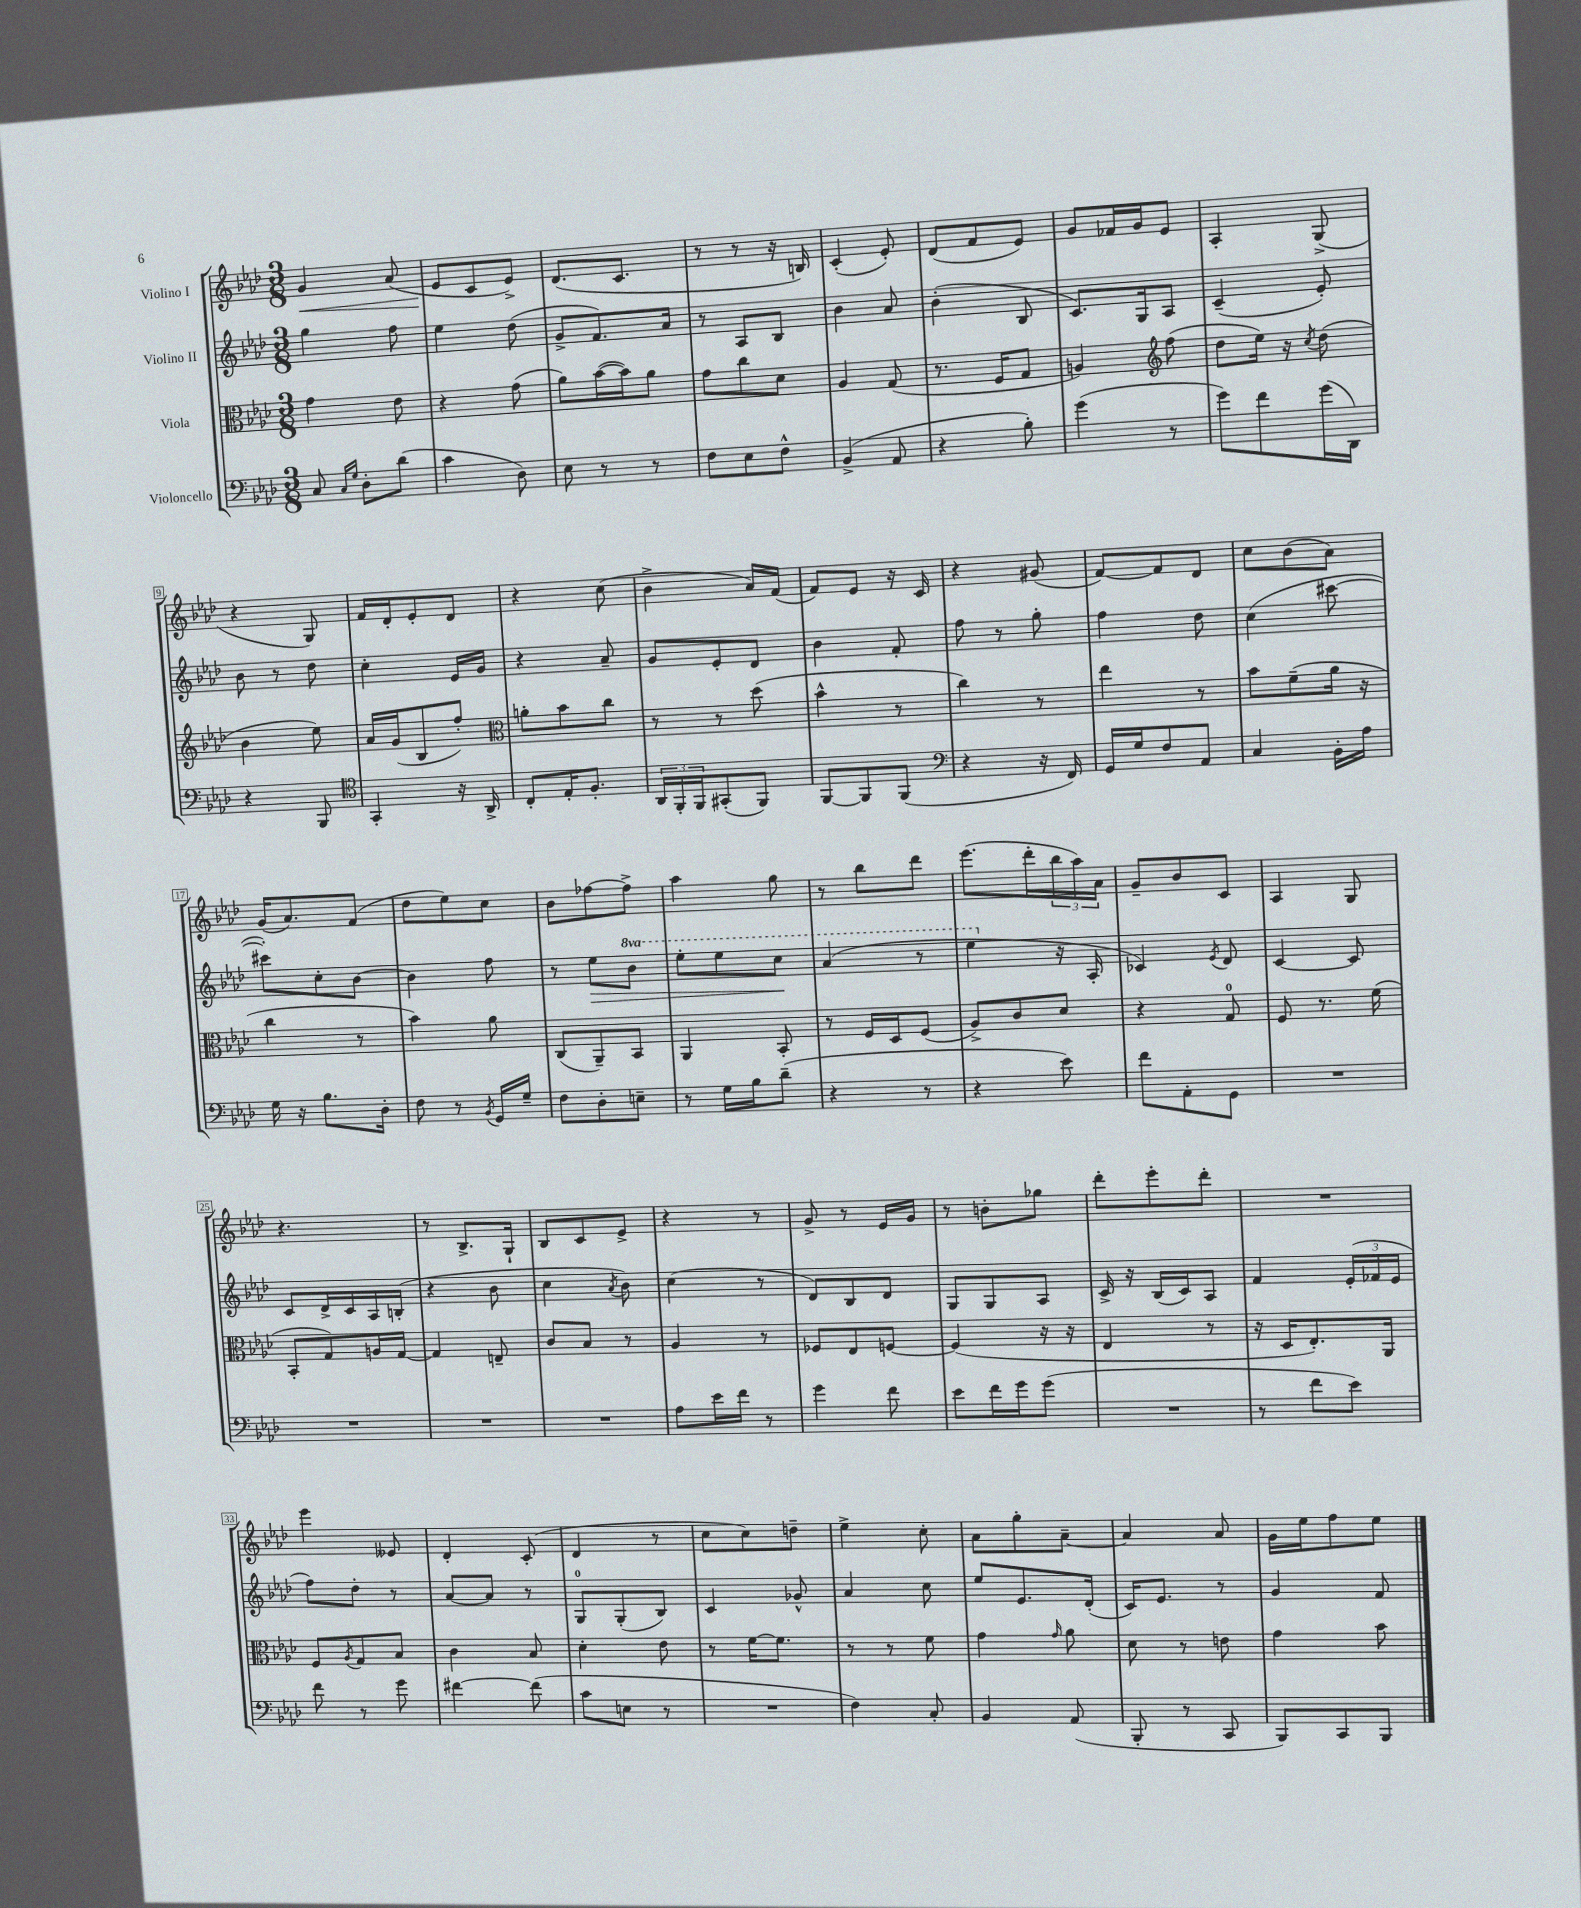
<<
\new StaffGroup <<
\new Staff = "s0" \with { instrumentName = "Violino I" } {
    \clef treble \key aes \major \numericTimeSignature \time 3/8
    g'4\< aes'8( |
    ees'8\! c'8 ees'8->) |
    des'8.( c'8. |
    r8 r8 r16 b16) |
    c'4-.( ees'8-.) |
    des'8( f'8 ees'8) |
    g'8 fes'16 g'16 ees'8 |
    aes4-. g8->( |
    r4 g8) |
    f'16 des'16-. ees'8-. des'8 |
    r4 c''8( |
    bes'4-> aes'16) f'16( |
    f'8) ees'8 r16 c'16 |
    r4 gis'8( |
    f'8~) f'8 des'8 |
    c''8 bes'8( aes'8) |
    g'16( aes'8.) f'8( |
    des''8 ees''8) c''8 |
    bes'8 fes''8~ fes''8-> |
    aes''4 g''8 |
    r8 bes''8 des'''8 |
    ees'''8.( des'''16-. \tuplet 3/2 { bes''16 aes''16) aes'16 } |
    g'8-- bes'8 c'8 |
    aes4 g8 |
    r4. |
    r8 bes8.-> g16-! |
    bes8 c'8 ees'8-> |
    r4 r8 |
    g'8-> r8 ees'16 g'16 |
    r8 b'8-. ges''8 |
    des'''8-. ees'''8-. des'''8-. |
    R4. |
    ees'''4 eeses'8 |
    des'4-. c'8-.( |
    des'4 r8 |
    c''8 c''8) d''8-- |
    ees''4-> c''8-. |
    aes'8 g''8-. aes'8~-- |
    aes'4 aes'8 |
    g'16 ees''16 f''8 ees''8 \bar "|." |
}
\new Staff = "s1" \with { instrumentName = "Violino II" } {
    \clef treble \key aes \major \numericTimeSignature \time 3/8 \set Staff.ottavationMarkups = #ottavation-simple-ordinals
    g''4 f''8 |
    ees''4 des''8( |
    g'8-> f'8.) aes'16 |
    r8 aes8 bes8 |
    bes'4 aes'8 |
    bes'4-.( bes8 |
    c'8.) g16 aes8 |
    c'4--( ees'8-.) |
    bes'8 r8 des''8 |
    c''4-. ees'16 g'16 |
    r4 aes'8-- |
    g'8 ees'8-. des'8 |
    bes'4 f'8-. |
    f''8 r8 g''8-. |
    f''4 des''8 |
    c''4( cis'''8~ |
    cis'''8-.) c''8-. bes'8~ |
    bes'4 f''8 |
    r8 ees''8\> \ottava #1 bes''8 |
    ees'''8-. ees'''8 c'''8\! |
    aes''4( r8 |
    ees'''4 \ottava #0 r16 aes16-. |
    ces'4) \acciaccatura { ees'8 } des'8 |
    c'4~ c'8 |
    c'8 des'16-> c'16 aes16 b16-.( |
    r4 bes'8 |
    c''4 \acciaccatura { aes'8 } bes'8) |
    c''4( r8 |
    des'8) bes8 des'8 |
    g8 g8 aes8 |
    c'16-> r16 bes16( c'16) aes8 |
    f'4 \tuplet 3/2 { ees'16-.( fes'16 ees'16 } |
    f''8) des''8-. r8 |
    aes'8~ aes'8 r8 |
    g8-0 g8-.( bes8) |
    c'4 ges'8-^ |
    aes'4 c''8 |
    ees''8 ees'8. des'16-.( |
    c'16) ees'8. r8 |
    g'4 f'8 \bar "|." |
}
\new Staff = "s2" \with { instrumentName = "Viola" } {
    \clef alto \key aes \major \numericTimeSignature \time 3/8
    g'4 ees'8 |
    r4 g'8( |
    aes'8) bes'16~( bes'16) aes'8 |
    g'8 c''8 des'8 |
    aes4 g8( |
    r8. f16 g8 |
    a4) \clef treble f''8( |
    des''8 ees''16) r16 \acciaccatura { c''8 } des''8( |
    bes'4 ees''8) |
    aes'16 g'16( bes8 f''8-.) |
    \clef alto a'8-. bes'8 c''8 |
    r8 r8 des''8( |
    bes'4-^ r8 |
    c''4) r8 |
    ees''4 r8 |
    bes'8 f'8--( aes'16 r16 |
    c''4 r8 |
    bes'4) aes'8 |
    c8( aes,8--) bes,8 |
    aes,4 bes,8-. |
    r8 f16 des16 f8( |
    aes8->) c'8 des'8 |
    r4 g8-0 |
    f8 r8. f'16( |
    bes,8-. g8) a16 g16~ |
    g4 e8-- |
    c'8 bes8 r8 |
    aes4 r8 |
    fes8 ees8 f8~ |
    f4( r16 r16 |
    ees4 r8 |
    r16 des16 ees8.-.) aes,16 |
    f8 \acciaccatura { aes8 } g8 bes8 |
    c'4 bes8 |
    des'4-. ees'8 |
    r8 f'16~ f'8. |
    r8 r8 f'8 |
    g'4 \grace { g'16 } aes'8 |
    des'8 r8 e'8 |
    g'4 bes'8 \bar "|." |
}
\new Staff = "s3" \with { instrumentName = "Violoncello" } {
    \clef bass \key aes \major \numericTimeSignature \time 3/8
    c8 \grace { c16 g16 } des8-. des'8( |
    c'4 des8) |
    ees8 r8 r8 |
    f8 ees8 f8-^ |
    bes,4->( aes,8 |
    r4 bes8-.) |
    g'4( r8 |
    g'8) f'8 g'16( des,16) |
    r4 bes,,8 |
    \clef tenor g,4-. r16 aes,16-> |
    c8-. ees16-. f8.-. |
    \tuplet 3/2 { aes,16 f,16-. f,16 } gis,8-.( f,8) |
    f,8~ f,8 f,8( |
    \clef bass r4 r16 f,16) |
    g,16 g16 f8 aes,8 |
    c4 bes,16-. aes16 |
    g16 r16 bes8. des16-. |
    f8 r8 \acciaccatura { bes,8 } g,16 g16-- |
    f8 des8-. e8-- |
    r8 g16 bes16 des'8--( |
    r4 r8 |
    r4 ees'8) |
    f'8 aes,8-. g,8 |
    R4. |
    R4. |
    R4. |
    R4. |
    aes8 ees'16 f'16 r8 |
    g'4 f'8 |
    ees'8 f'16 g'16 g'8( |
    R4. |
    r8 f'8 ees'8) |
    f'8 r8 g'8 |
    fis'4~ fis'8( |
    c'8 e8 r8 |
    R4. |
    f4) c8-. |
    bes,4 aes,8( |
    bes,,8-. r8 c,8 |
    bes,,8) c,8 bes,,8 \bar "|." |
}
>>
>>
\layout { \context { \Score \override BarNumber.stencil = #(make-stencil-boxer 0.1 0.3 ly:text-interface::print) } }
